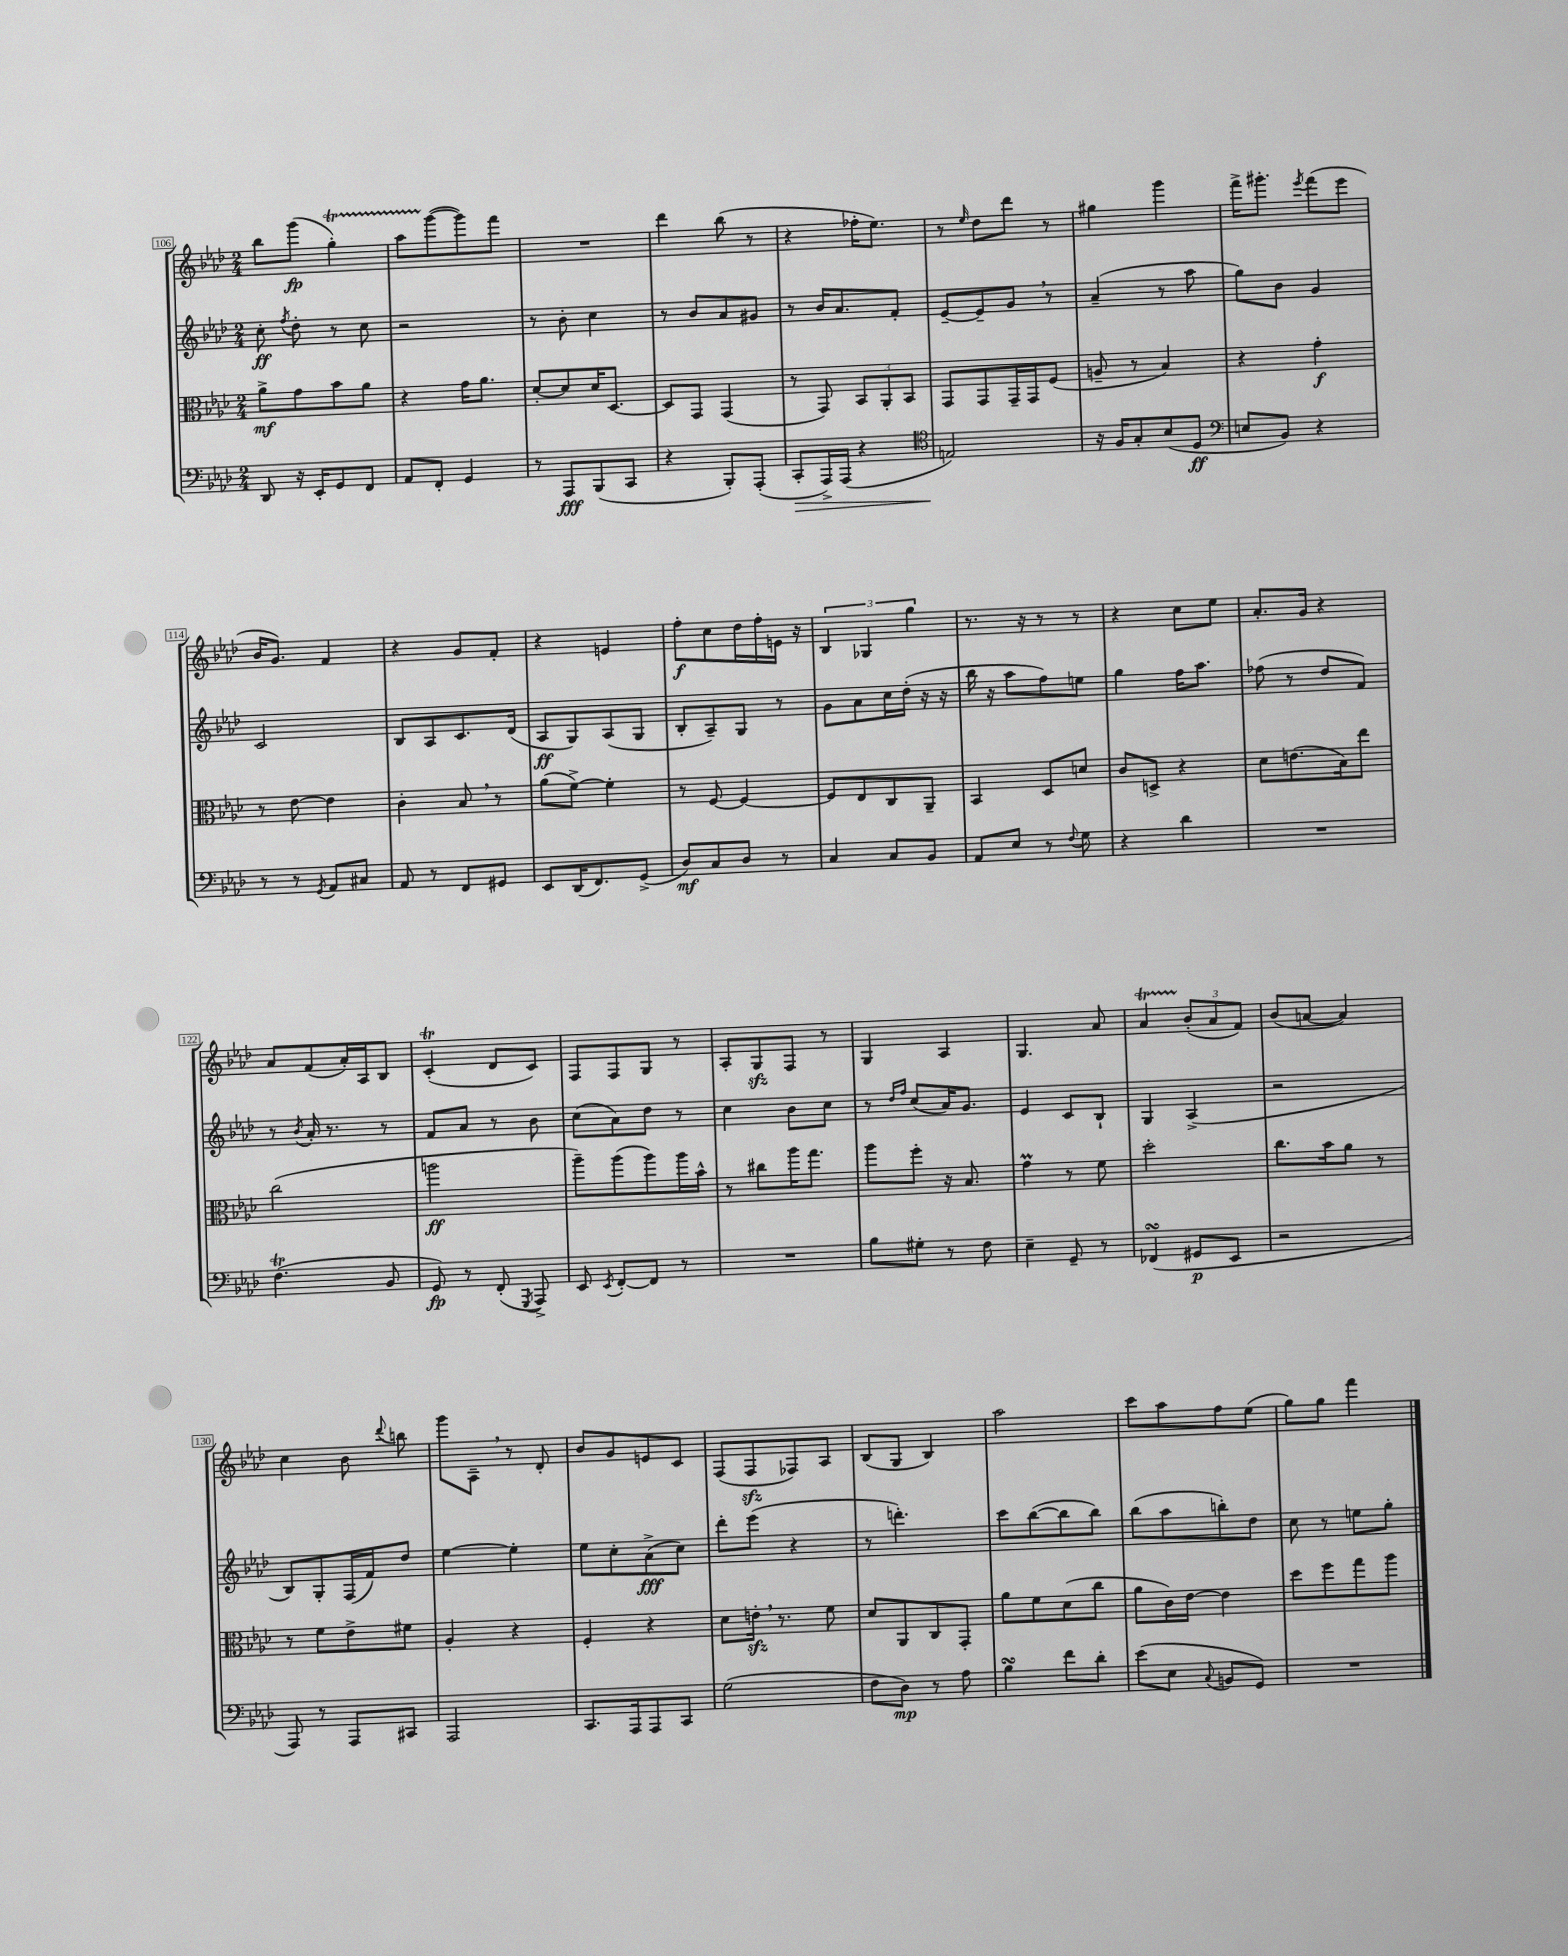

**kern	**dynam	**kern	**dynam	**kern	**dynam	**kern	**dynam
*part4	*part4	*part3	*part3	*part2	*part2	*part1	*part1
*staff4	*staff4	*staff3	*staff3	*staff2	*staff2	*staff1	*staff1
*clefF4	*	*clefC3	*	*clefG2	*	*clefG2	*
*k[b-e-a-d-]	*	*k[b-e-a-d-]	*	*k[b-e-a-d-]	*	*k[b-e-a-d-]	*
*M2/4	*	*M2/4	*	*M2/4	*	*M2/4	*
=106	=106	=106	=106	=106	=106	=106	=106
8DD-/	.	8a-^\L	mf	8cc'\	ff	8bb-\L	.
.	.	.	.	8qff/	.	.	.
16r	.	8g\	.	8dd-'\	.	(8ggg\J	fp
16EE-'/KL	.	.	.	.	.	.	.
8GG/	.	8b-\	.	8r	.	4ggt'\)	.
8FF/J	.	8a-\J	.	8cc\	.	.	.
=107	=107	=107	=107	=107	=107	=107	=107
8AA-/L	.	4r	.	2r	.	8aa-TTT\L	.
8FF'/J	.	.	.	.	.	([8ggg\	.
4GG/	.	16g\KL	.	.	.	8ggg\])	.
.	.	8.a-\J	.	.	.	.	.
.	.	.	.	.	.	8fff\J	.
=108	=108	=108	=108	=108	=108	=108	=108
8r	.	[8d-'/L	.	8r	.	2r	.
8AAA-/L	fff	8d-/]	.	8b-'\	.	.	.
(8BBB-/	.	16d-/K	.	4cc\	.	.	.
.	.	[8.D-/J	.	.	.	.	.
8CC/J	.	.	.	.	.	.	.
=109	=109	=109	=109	=109	=109	=109	=109
4r	.	8D-/L]	.	8r	.	4ddd-\	.
.	.	8GG/J	.	8b-/L	.	.	.
8BBB-'/L)	.	(4GG/	.	8a-/	.	(8bb-\	.
(8AAA-'/J	.	.	.	8g#X/J	.	8r	.
=110	=110	=110	=110	=110	=110	=110	=110
!	!LO:HP:b	!	!	!	!	!	!
8CC'/L	>	8r	.	8r	.	4r	.
16AAA-^/L)	.	8GG/)	.	16b-/KL	.	.	.
(16AAA-/JJ	.	.	.	8.a-/	.	.	.
4r	.	12BB-/L	.	.	.	16ff-X'\KL	.
.	.	.	.	.	.	8.ee-\J)	.
.	.	12AA-'/	.	.	.	.	.
.	.	.	.	8f'/J	.	.	.
.	.	12BB-/J	.	.	.	.	.
=111	=111	=111	=111	=111	=111	=111	=111
*clefC4	*	*	*	*	*	*	*
2En/)	.	8GG/L	.	[8e-~/L	.	8r	.
.	.	.	.	.	.	16qqee-/	.
.	.	8GG/	.	8e-~/]	.	8dd-\L	.
.	.	16GG~/L	.	8g,/J	.	8ddd-\J	.
.	.	16GG/J	.	.	.	.	.
.	.	(8F/J	.	8r	.	8r	.
.	]	.	.	.	.	.	.
=112	=112	=112	=112	=112	=112	=112	=112
16r	.	8An~/	.	(4a-~/	.	4gg#X\	.
16F/KL	.	.	.	.	.	.	.
8G'/	.	8r	.	.	.	.	.
(8B-/	.	4B-/)	.	8r	.	4ggg\	.
8D-/J	ff	.	.	8aa-\	.	.	.
=113	=113	=113	=113	=113	=113	=113	=113
*clefF4	*	*	*	*	*	*	*
8En/L	.	4r	.	8gg\L)	.	16fff^\KL	.
.	.	.	.	.	.	8.ggg#X'\J	.
8BB-/J)	.	.	.	8b-\J	.	.	.
.	.	.	.	.	.	8qeee-/	.
4r	.	4g'\	f	4g/	.	(8fff\L	.
.	.	.	.	.	.	8eee-\J	.
!!LO:LB:g=z
=114	=114	=114	=114	=114	=114	=114	=114
8r	.	8r	.	2c/	.	16b-/KL	.
.	.	.	.	.	.	8.g/J)	.
8r	.	[8e-\	.	.	.	.	.
8qGG/	.	.	.	.	.	.	.
8AA-/L	.	4e-\]	.	.	.	4f/	.
8C#X/J	.	.	.	.	.	.	.
=115	=115	=115	=115	=115	=115	=115	=115
8AA-/	.	4c'\	.	8B-/L	.	4r	.
8r	.	.	.	8A-/	.	.	.
8FF/L	.	8B-,/	.	8.c/	.	8g/L	.
8GG#X/J	.	8r	.	.	.	8f'/J	.
.	.	.	.	(16d-/Jk	.	.	.
=116	=116	=116	=116	=116	=116	=116	=116
8EE-/L	.	(8a-\L	.	8A-/L	ff	4r	.
(16DD-/K	.	[8f^\J)	.	8G/)	.	.	.
8.FF/)	.	.	.	.	.	.	.
.	.	4f'\]	.	(8A-/	.	4en/	.
(8GG^/J	.	.	.	8G/J	.	.	.
=117	=117	=117	=117	=117	=117	=117	=117
8D-/L)	mf	8r	.	8B-'/L	.	8ff'\L	f
8C/	.	[8F/	.	8A-~/)	.	8cc\	.
8D-/J	.	4F/_	.	8G/J	.	16dd-\L	.
.	.	.	.	.	.	16ff'\	.
8r	.	.	.	8r	.	16en\JJ	.
.	.	.	.	.	.	16r	.
=118	=118	=118	=118	=118	=118	=118	=118
4C/	.	8F/L]	.	8g\L	.	6B-/	.
.	.	8E-/	.	8a-\	.	.	.
.	.	.	.	.	.	6G-X/	.
8C/L	.	8C/	.	16cc\L	.	.	.
.	.	.	.	(16dd-'\JJ	.	.	.
.	.	.	.	.	.	6gg\	.
8BB-/J	.	8AA-~/J	.	16r	.	.	.
.	.	.	.	16r	.	.	.
=119	=119	=119	=119	=119	=119	=119	=119
8AA-/L	.	4BB-/	.	16bb-\	.	8.r	.
.	.	.	.	16r	.	.	.
8E-/J	.	.	.	8aa-\L	.	.	.
.	.	.	.	.	.	16r	.
8r	.	8D-/L	.	8ff\)	.	8r	.
8qqF/	.	.	.	.	.	.	.
8G\	.	8dn/J	.	8een\J	.	8r	.
=120	=120	=120	=120	=120	=120	=120	=120
4r	.	8c/L	.	4gg\	.	4r	.
.	.	8Dn^/J	.	.	.	.	.
4d-\	.	4r	.	16ff\KL	.	8cc\L	.
.	.	.	.	8.aa-\J	.	.	.
.	.	.	.	.	.	8ee-\J	.
=121	=121	=121	=121	=121	=121	=121	=121
2r	.	8d-\L	.	(8ff-X\	.	8.a-'/L	.
.	.	(8.en\	.	8r	.	.	.
.	.	.	.	.	.	16g/Jk	.
.	.	.	.	8dd-/L	.	4r	.
.	.	16B-\k)	.	.	.	.	.
.	.	8ee-\J	.	8f/J)	.	.	.
!!LO:LB:g=z
=122	=122	=122	=122	=122	=122	=122	=122
(4.FT\	.	(2cc\	.	8r	.	8a-/L	.
.	.	.	.	8qb-/	.	.	.
.	.	.	.	16a-'/	.	(8f/	.
.	.	.	.	8.r	.	.	.
.	.	.	.	.	.	16a-'/L)	.
.	.	.	.	.	.	16A-/J	.
8BB-/	.	.	.	8r	.	8B-/J	.
=123	=123	=123	=123	=123	=123	=123	=123
8GG/)	fp	2aan\	ff	8f/L	.	(4ct'/	.
8r	.	.	.	8a-/J	.	.	.
(8FF'/	.	.	.	8r	.	8d-/L	.
8qGGG/	.	.	.	.	.	.	.
8AAA-^/)	.	.	.	8b-\	.	8c/J)	.
=124	=124	=124	=124	=124	=124	=124	=124
8EE-/	.	8aa-~\L)	.	(8cc\L	.	8F/L	.
8qEE-/	.	.	.	.	.	.	.
[8FF'/L	.	(8aa-\	.	8a-\)	.	8F/	.
8FF/J]	.	8aa-\)	.	8dd-\J	.	8G/J	.
8r	.	16aa-\L	.	8r	.	8r	.
.	.	16b-^^\JJ	.	.	.	.	.
=125	=125	=125	=125	=125	=125	=125	=125
2r	.	8r	.	4cc\	.	8A-'/L	.
.	.	8cc#X\L	.	.	.	8Gzz/	.
.	.	16aa-\K	.	8b-\L	.	8F/J	.
.	.	8.gg\J	.	.	.	.	.
.	.	.	.	8cc\J	.	8r	.
=126	=126	=126	=126	=126	=126	=126	=126
8B-\L	.	8aa-\L	.	8r	.	4G/	.
.	.	.	.	16qqdd-/LL	.	.	.
.	.	.	.	16qqff/JJ	.	.	.
8G#X'\J	.	8ff'\J	.	(8cc/L	.	.	.
8r	.	16r	.	16a-/K)	.	4A-/	.
.	.	8.B-/	.	8.g/J	.	.	.
8F\	.	.	.	.	.	.	.
=127	=127	=127	=127	=127	=127	=127	=127
4E-~\	.	4gm\	.	4e-/	.	4.G/	.
8GG~/	.	8r	.	8c/L	.	.	.
8r	.	8f\	.	8B-`/J	.	8a-/	.
=128	=128	=128	=128	=128	=128	=128	=128
(4FF-XsSSs/	.	2dd-'\	.	4G/	.	4a-T/	.
8GG#X/L	p	.	.	(4A-^/	.	(12b-'/L	.
.	.	.	.	.	.	12a-/	.
8EE-/J	.	.	.	.	.	.	.
.	.	.	.	.	.	12f/J)	.
=129	=129	=129	=129	=129	=129	=129	=129
2r	.	8.cc\L	.	2r	.	(8b-/L	.
.	.	.	.	.	.	[8an/J	.
.	.	16b-\k	.	.	.	.	.
.	.	8a-\J	.	.	.	4a/])	.
.	.	8r	.	.	.	.	.
!!LO:LB:g=z
=130	=130	=130	=130	=130	=130	=130	=130
8AAA-/)	.	8r	.	8B-/L)	.	4cc\	.
8r	.	8f\L	.	8G'/	.	.	.
8AAA-/L	.	8e-^\	.	(16F/L	.	8b-\	.
.	.	.	.	16f/J)	.	.	.
.	.	.	.	.	.	8qqddd-/	.
8CC#X/J	.	8f#X\J	.	8dd-/J	.	8bbn\	.
=131	=131	=131	=131	=131	=131	=131	=131
2AAA-/	.	4A-'/	.	[4ee-\	.	8ggg\L	.
.	.	.	.	.	.	8A-~,\J	.
.	.	4r	.	4ee-'\]	.	8r	.
.	.	.	.	.	.	8d-'/	.
=132	=132	=132	=132	=132	=132	=132	=132
8.CC/L	.	4F'/	.	8ee-\L	.	8b-/L	.
.	.	.	.	8cc'\	.	8g/	.
16AAA-/k	.	.	.	.	.	.	.
8AAA-/	.	4r	.	(8a-^\	fff	8en/	.
8CC/J	.	.	.	8cc\J)	.	8c/J	.
=133	=133	=133	=133	=133	=133	=133	=133
(2G\	.	8d-\L	.	8ddd-'\L	.	(8F/L	.
.	.	16enzz',\Jk	.	(8eee-\J	.	8Fzz/	.
.	.	8.r	.	.	.	.	.
.	.	.	.	4r	.	8F-X/)	.
.	.	8f\	.	.	.	8A-/J	.
=134	=134	=134	=134	=134	=134	=134	=134
8F\L	.	8d-/L	.	8r	.	(8B-/L	.
8D-\J)	mp	8AA-/	.	4.dddn'\)	.	8G/J	.
8r	.	8C/	.	.	.	4B-/)	.
8A-\	.	8GG'/J	.	.	.	.	.
=135	=135	=135	=135	=135	=135	=135	=135
4B-sSSS\	.	8a-\L	.	8ccc\L	.	2aa-\	.
.	.	8f\	.	([8bb-\	.	.	.
8f\L	.	(8d-\	.	8bb-\]	.	.	.
8d-'\J	.	8cc\J	.	8bb-\J)	.	.	.
=136	=136	=136	=136	=136	=136	=136	=136
(8e-\L	.	8a-\L	.	(8bb-\L	.	8ccc\L	.
8E-\J	.	16c\L)	.	8aa-\	.	8aa-\	.
.	.	[16e-\JJ	.	.	.	.	.
8qqC/	.	.	.	.	.	.	.
8BBn/L	.	4e-\]	.	8bbn'\)	.	8ff\	.
8GG/J)	.	.	.	8dd-\J	.	(8ee-\J	.
=137	=137	=137	=137	=137	=137	=137	=137
2r	.	8dd-\L	.	8cc\	.	8gg\L)	.
.	.	8ff\	.	8r	.	8gg\J	.
.	.	8gg\	.	8een\L	.	4fff\	.
.	.	8aa-\J	.	8gg'\J	.	.	.
==	==	==	==	==	==	==	==
*-	*-	*-	*-	*-	*-	*-	*-
